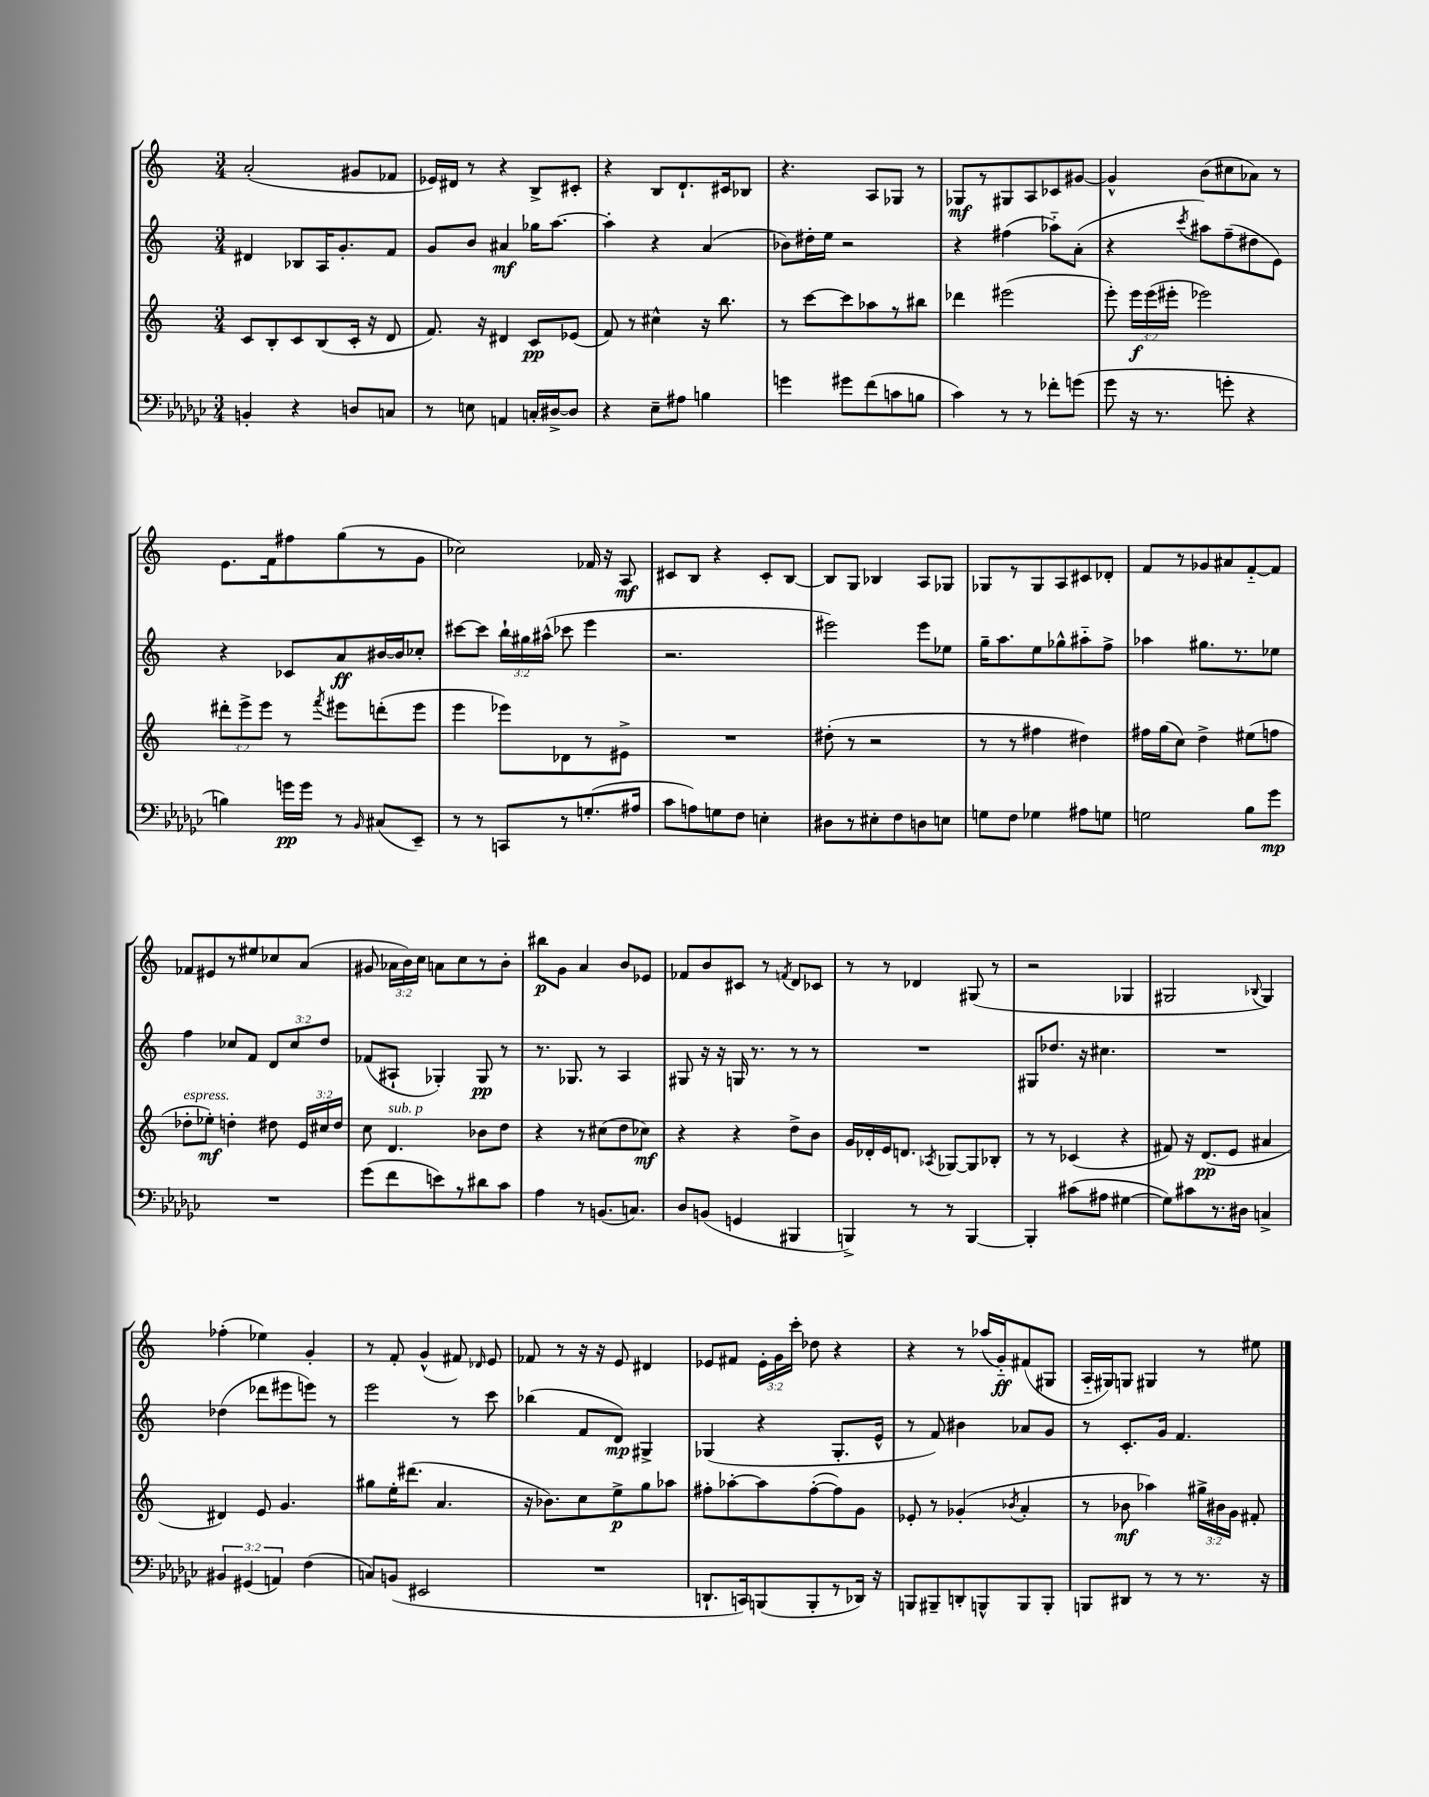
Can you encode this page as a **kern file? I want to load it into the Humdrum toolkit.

**kern	**kern	**kern	**kern
*staff4	*staff3	*staff2	*staff1
*clefF4	*clefG2	*clefG2	*clefG2
*k[b-e-a-d-g-c-]	*k[]	*k[]	*k[]
*M3/4	*M3/4	*M3/4	*M3/4
4BB'	8c	4d#	(2a'
.	8B'	.	.
4r	8c	8B-	.
.	(8B	16A	.
.	.	8.g'	.
8D	16c'	.	8g#
.	16r	.	.
8C	8d	8f	8f-
=	=	=	=
8r	8.f)	8g	16e-)
.	.	.	16d#
8E	.	8b	8r
.	16r	.	.
4AA	4d#	4a#	4r
16C'	8c	16gg-	8B^
[16D#^	.	[8.aa	.
8D#]	(8e-	.	8c#'
=	=	=	=
4r	8f)	4aa']	4r
.	8r	.	.
8E-~	4cc#^^	4r	8B
8A#	.	.	8.d`
4B	16r	(4a	.
.	8.bb	.	16c#
.	.	.	8B-
=	=	=	=
4g	8r	8b-)	4.r
.	[8ccc	16dd#'	.
.	.	16ee	.
8g#	8ccc]	2r	.
(8f	8aa-	.	8A
8c	8r	.	8G-
8B	8bb#	.	8r
=	=	=	=
4c-)	4ddd-	4r	8G-
.	.	.	8r
8r	(2eee#	(4ff#	8G#
8r	.	.	8A
8f-'	.	8aa-'~)	8c-
(8g	.	(8a'	[8g#
=	=	=	=
8g-	8eee')	4r	4g#^^]
16r	24eee	.	.
.	(24eee	.	.
8.r	.	.	.
.	24eee#'	.	.
.	.	8qccc	.
.	2eee-)	8aa#)	(8b
8g'	.	(8ff~	8cc#
4r	.	8dd#	8a-)
.	.	8e)	8r
=	=	=	=
4B)	12ddd#'	4r	8.e
.	12eee^	.	.
.	12eee	.	.
.	.	.	16f
16g	8r	8c-	8ff#
16g	.	.	.
.	8qfff	.	.
8r	8eee#	8a	(8gg
16qqBB-	.	.	.
(8C#	(8ddd'	[16b#	8r
.	.	16b#]	.
8EE-~)	8eee#	8cc-'	8g
=	=	=	=
8r	4eee	[8ccc#	2cc-)
8r	.	8ccc#]	.
8CC	8eee-)	24bb`	.
.	.	24gg#	.
.	.	(24aa#^^	.
8r	8d-	8ccc-	.
(8.G'	8r	4eee	16f-
.	.	.	16r
.	8e#^	.	8A
16A#	.	.	.
=	=	=	=
8c-	2.r	2.r	8c#
8A)	.	.	8B
8G	.	.	4r
8F	.	.	.
4E'	.	.	8c#'
.	.	.	[8B
=	=	=	=
8D#	(8dd#'	2eee#)	8B]
8r	8r	.	8G
8E#'	2r	.	4B-
8F	.	.	.
8D	.	8eee#	8A
8E	.	8ee-	8G-
=	=	=	=
8G	8r	16gg~	8G-
.	.	8.aa	.
8F	8r	.	8r
4G-	4ff#	8ee	8G-
.	.	8gg-^^	8A
8A#	4dd#)	8aa#'~	8c#
8G	.	8ff^	8d-'
=	=	=	=
2G	16ff#	4aa-	8f
.	(16gg	.	.
.	8cc)	.	8r
.	4dd^	8.gg#	8g-
.	.	.	8a#
.	.	8.r	.
8B-	(8ee#	.	[8f'~
8g-	8ff	8ee-	8f]
=	=	=	=
2.r	8dd-'	4ff	8f-
.	8ee-')	.	8e#
.	4dd'	8cc-	8r
.	.	8f	8ee#
.	8dd#	12d	8cc-
.	.	12cc-	.
.	24e	.	(8a
.	24cc#	12dd	.
.	24dd#	.	.
=	=	=	=
(8g-	8cc	(8f-	8g#
8f	4.d	8A#`	24a-
.	.	.	24b)
.	.	.	24cc
8e)	.	4G-')	8a
8r	.	.	8cc
8d#	8b-	8G-	8r
8c-	8dd	8r	8b'
=	=	=	=
4A-	4r	8.r	8bb#
.	.	.	8g
.	.	8.G-	.
8r	8r	.	4a
(8.BB	(8cc#	8r	.
.	8dd	4A	8b
8.C)	.	.	.
.	8cc-)	.	8e-
=	=	=	=
8D-	4r	8G#	8f-
(8BB	.	16r	8b
.	.	16r	.
4GG	4r	16G	8c#
.	.	8.r	.
.	.	.	8r
.	.	.	8qf
4BBB#	8dd^	8r	8d
.	8b	8r	8c-
=	=	=	=
4BBB^)	16g	2.r	8r
.	16d-'	.	.
.	16e	.	8r
.	8.d	.	.
8r	.	.	4d-
.	8qA-	.	.
8r	[8G-	.	.
[4BBB	8G-]	.	(8G#
.	8B-'	.	8r
=	=	=	=
4BBB']	8r	8G#	2r
.	8r	8.dd-	.
(8c#	(4c-	.	.
.	.	16r	.
8A#	.	4.cc#	.
[4G#	4r	.	4G-
=	=	=	=
8G#])	8f#)	2.r	2G#
8c#	16r	.	.
.	(8.d	.	.
8.r	.	.	.
.	8e	.	.
16D#	.	.	.
.	.	.	8qqB-
4C^	4a#	.	4G#)
=	=	=	=
6BB#	4d#)	(4dd-	(4ff-'
(6GG#	.	.	.
.	8e	8ddd-	4ee-)
6AA)	.	.	.
.	4.g	8eee#	.
(4F	.	8eee)	4g'
.	.	8r	.
=	=	=	=
8C)	8gg#	2eee	8r
(8BB	16ee'	.	8f'
.	(8.ddd#	.	.
2EE#	.	.	(4g^^
.	4.a	.	.
.	.	8r	8f#)
.	.	.	16qqd-
.	.	8ccc	8e
=	=	=	=
2.r	16r	(4bb-	8f-
.	8.b-)	.	.
.	.	.	8r
.	8cc	8f	16r
.	.	.	16r
.	8ee^	8d)	8e
.	8gg	4G#^	4d#
.	8aa-	.	.
=	=	=	=
8.DD`	8ff#'	(4G-	8e-
.	[8aa-'	.	8f#
16CC)	.	.	.
(8BBB	8aa-]	4r	24e-'
.	.	.	24g
.	.	.	24ccc'
8BBB'	([8ff#'	.	8dd-
8r	8ff#])	8.G-'	4r
16DD-)	8g	.	.
16r	.	16e^^	.
=	=	=	=
8BBB	8e-'	8r	4r
8BBB#~	8r	8f)	.
8DD'	(4g-'	4b#	8r
8BBB^^	.	.	(16aa-
.	.	.	16g'~)
.	8qb-	.	.
8BBB	4a'	8a-	(8f#
8BBB'	.	8g	8G#
=	=	=	=
8BBB	8r	8r	16A'~
.	.	.	16G#)
8DD#	8b-	8.c'	8G
8r	4aa-)	.	4G#
.	.	16g	.
8r	.	4.f	.
8.r	24gg#^	.	8r
.	24b#	.	.
.	24g	.	.
.	8f#'	.	8ee#
16r	.	.	.
==	==	==	==
*-	*-	*-	*-
